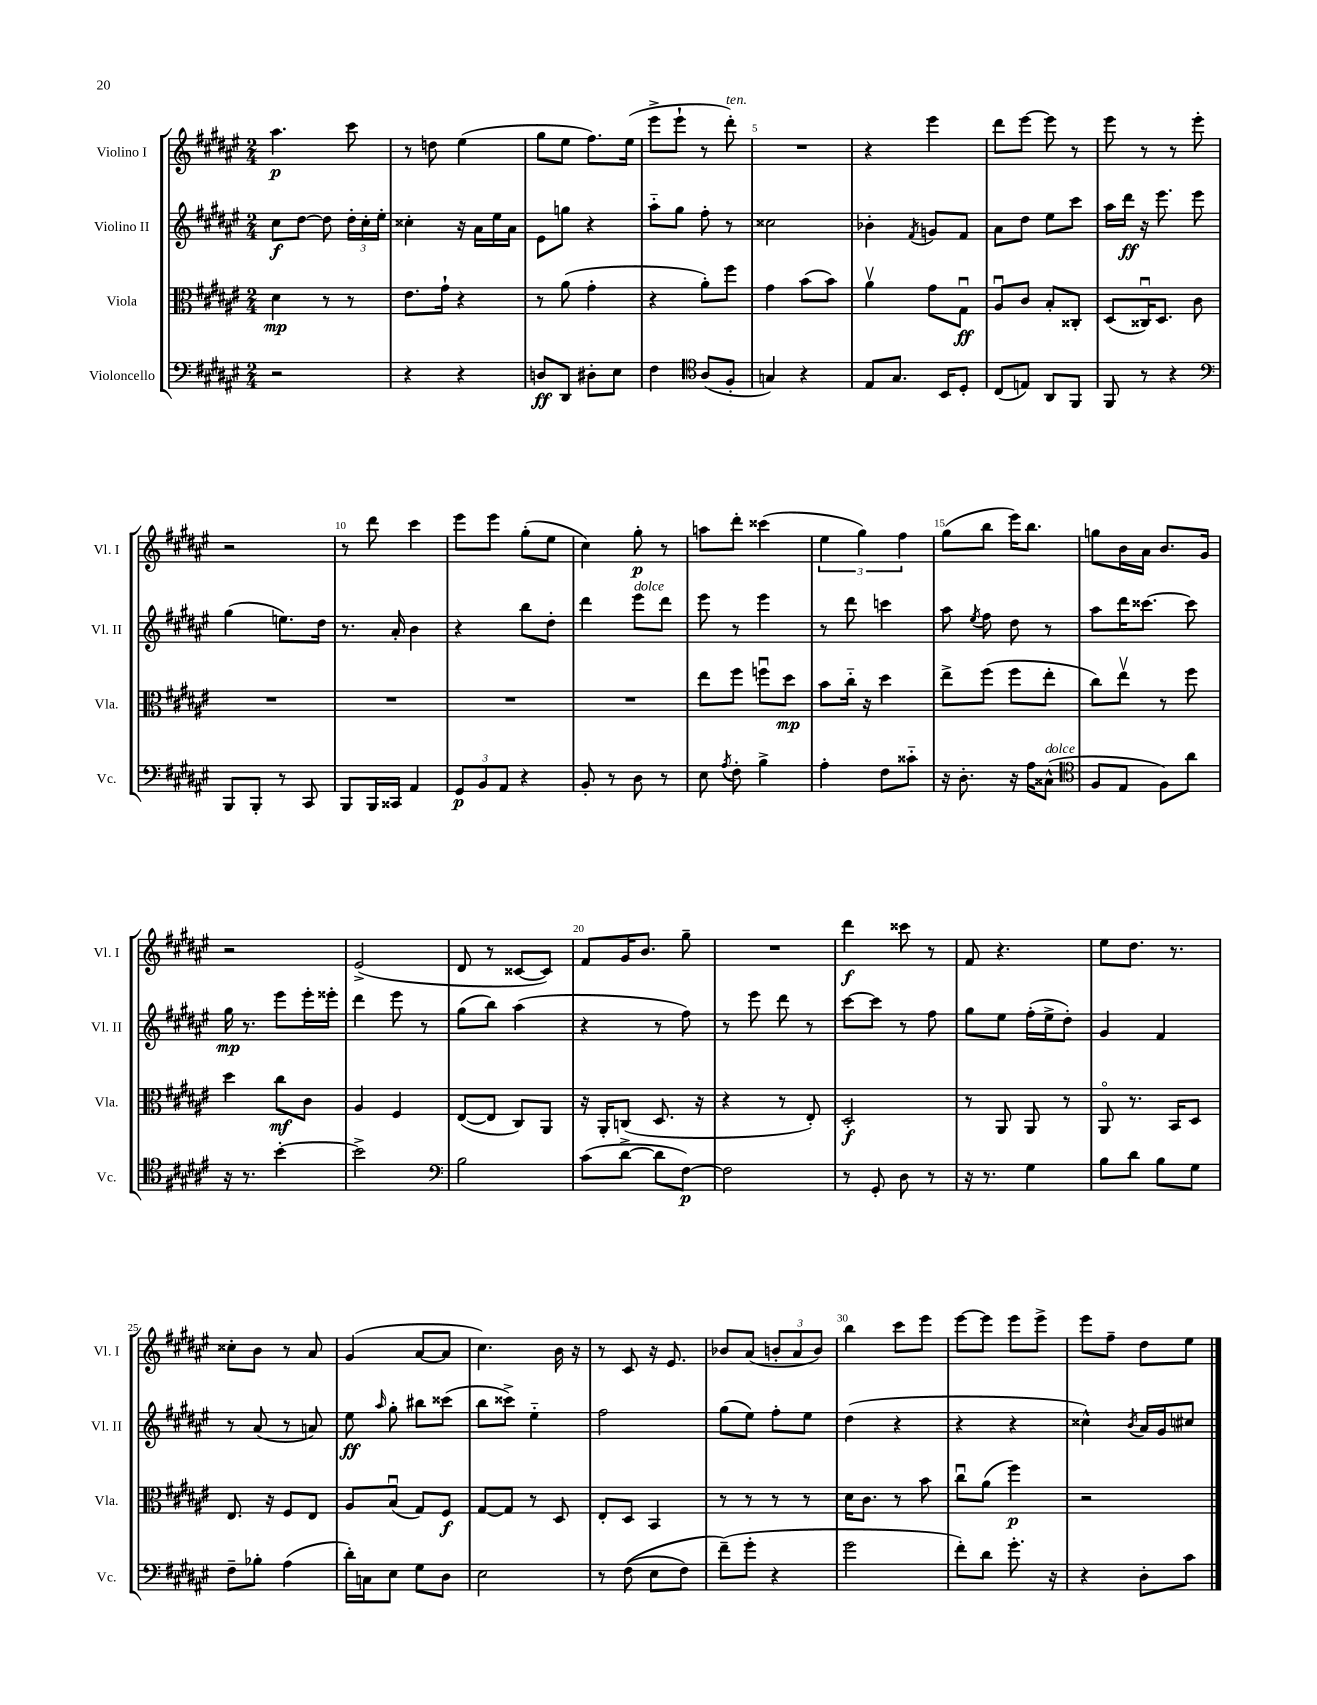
<<
\new StaffGroup <<
\new Staff = "s0" \with { instrumentName = "Violino I" shortInstrumentName = "Vl. I" } {
    \clef treble \key fis \major \numericTimeSignature \time 2/4
    \autoBeamOff ais''4.\p cis'''8 |
    r8 d''8 eis''4( |
    gis''8[ eis''8] fis''8.[) eis''16]( |
    eis'''8[-> eis'''8]-! r8 dis'''8-.^\markup { \italic "ten." }) |
    R2 |
    r4 eis'''4 |
    dis'''8[ eis'''8]~ eis'''8 r8 |
    eis'''8 r8 r8 eis'''8-. |
    r2 |
    r8 dis'''8 cis'''4 |
    eis'''8[ eis'''8] gis''8[-.( eis''8] |
    cis''4) gis''8-.\p r8 |
    a''8[ dis'''8]-. cisis'''4( |
    \tuplet 3/2 { eis''4 gis''4) fis''4 } |
    gis''8[( b''8] eis'''16[) b''8.] |
    g''8[ b'16 ais'16] b'8.[ gis'16] |
    r2 |
    eis'2->( |
    dis'8 r8 cisis'8[~ cisis'8]) |
    fis'8[ gis'16 b'8.] gis''8-- |
    R2 |
    dis'''4\f cisis'''8 r8 |
    fis'8 r4. |
    eis''8[ dis''8.] r8. |
    cisis''8[-. b'8] r8 ais'8 |
    gis'4( ais'8[~ ais'8] |
    cis''4.) b'16 r16 |
    r8 cis'8 r16 eis'8. |
    bes'8[ ais'8]( \tuplet 3/2 { b'8[-. ais'8 b'8]) } |
    b''4 cis'''8[ eis'''8] |
    eis'''8[~ eis'''8] eis'''8[ eis'''8]-> |
    eis'''8[ fis''8]-- dis''8[ eis''8] \bar "|." |
}
\new Staff = "s1" \with { instrumentName = "Violino II" shortInstrumentName = "Vl. II" } {
    \clef treble \key fis \major \numericTimeSignature \time 2/4
    \autoBeamOff cis''8[\f dis''8]~ dis''8 \tuplet 3/2 { dis''16[-. cis''16-. eis''16]-. } |
    cisis''4-. r16 ais'16[ eis''16 ais'16] |
    eis'8[ g''8] r4 |
    ais''8[-_ gis''8] fis''8-. r8 |
    cisis''2 |
    bes'4-. \acciaccatura { fis'8 } g'8[ fis'8] |
    ais'8[ dis''8] eis''8[ cis'''8] |
    ais''16[ dis'''16]\ff r16 eis'''8. eis'''8 |
    gis''4( e''8.[) dis''16] |
    r8. ais'16-. b'4 |
    r4 b''8[ dis''8]-. |
    dis'''4 eis'''8[^\markup { \italic "dolce" } dis'''8] |
    eis'''8 r8 eis'''4 |
    r8 dis'''8 c'''4 |
    ais''8 \acciaccatura { eis''8 } fis''8 dis''8 r8 |
    ais''8[ dis'''16 cisis'''8.]~ cisis'''8 |
    gis''16\mp r8. eis'''8[ eis'''16-. eisis'''16]-. |
    dis'''4 eis'''8 r8 |
    gis''8[( b''8]) ais''4( |
    r4 r8 fis''8) |
    r8 eis'''8 dis'''8 r8 |
    cis'''8[~ cis'''8] r8 fis''8 |
    gis''8[ eis''8] fis''16[-.( eis''16-> dis''8]-.) |
    gis'4 fis'4 |
    r8 ais'8( r8 a'8) |
    eis''8\ff \grace { ais''16 } gis''8-. bis''8[ cisis'''8]( |
    b''8[ cisis'''8]->) eis''4-_ |
    fis''2 |
    gis''8[( eis''8]) fis''8[-. eis''8] |
    dis''4( r4 |
    r4 r4 |
    cisis''4-^) \acciaccatura { b'8 } ais'16[ gis'16 cis''8] \bar "|." |
}
\new Staff = "s2" \with { instrumentName = "Viola" shortInstrumentName = "Vla." } {
    \clef alto \key fis \major \numericTimeSignature \time 2/4
    \autoBeamOff dis'4\mp r8 r8 |
    eis'8.[ gis'16]-! r4 |
    r8 ais'8( gis'4-. |
    r4 ais'8[-.) fis''8] |
    gis'4 b'8[( b'8]) |
    ais'4\upbow gis'8[ gis8]\downbow\ff |
    ais8[\downbow cis'8] b8[-. cisis8]-. |
    dis8[( cisis16\downbow) dis8.] cis'8 |
    R2 |
    R2 |
    R2 |
    R2 |
    eis''8[ fis''8] f''8[\downbow dis''8]\mp |
    b'8[ cis''16]-_ r16 dis''4 |
    eis''8[-> fis''8]( fis''8[ eis''8]-. |
    cis''8[) eis''8]\upbow r8 fis''8 |
    dis''4 cis''8[\mf cis'8] |
    ais4 fis4 |
    eis8[~( eis8] cis8[) ais,8] |
    r16 ais,16[-. c8]( dis8. r16 |
    r4 r8 eis8-.) |
    dis2-.\f |
    r8 ais,8 ais,8 r8 |
    ais,8\flageolet r8. b,16[ dis8] |
    eis8. r16 fis8[ eis8] |
    ais8[ b8]\downbow( gis8[) fis8]\f |
    gis8[~ gis8] r8 dis8 |
    eis8[-. dis8] b,4 |
    r8 r8 r8 r8 |
    dis'16[ cis'8.] r8 b'8 |
    cis''8[\downbow ais'8]( fis''4\p) |
    r2 \bar "|." |
}
\new Staff = "s3" \with { instrumentName = "Violoncello" shortInstrumentName = "Vc." } {
    \clef bass \key fis \major \numericTimeSignature \time 2/4
    \autoBeamOff r2 |
    r4 r4 |
    d8[\ff dis,8] dis8[-. eis8] |
    fis4 \clef tenor ais8[( fis8]-. |
    g4) r4 |
    eis8[ gis8.] b,16[ dis8]-. |
    cis8[( e8]) ais,8[ fis,8] |
    fis,8 r8 r4 |
    \clef bass b,,8[ b,,8]-. r8 cis,8 |
    b,,8[ b,,16 cisis,16] ais,4 |
    \tuplet 3/2 { gis,8[\p b,8 ais,8] } r4 |
    b,8-. r8 dis8 r8 |
    eis8 \acciaccatura { ais8 } fis8-. b4-> |
    ais4-. fis8[ cisis'8]-_ |
    r16 dis8.-. r16 ais16[ cisis8]-^^\markup { \italic "dolce" }( |
    \clef tenor fis8[ eis8] fis8[) ais'8] |
    r16 r8. b'4~-. |
    b'2-> |
    \clef bass b2 |
    cis'8[( dis'8]~-> dis'8[ fis8]~\p) |
    fis2 |
    r8 gis,8-. dis8 r8 |
    r16 r8. gis4 |
    b8[ dis'8] b8[ gis8] |
    fis8[-- bes8]-. ais4( |
    dis'16[-.) c16 eis8] gis8[ dis8] |
    eis2 |
    r8 fis8(\( eis8[ fis8]) |
    fis'8[--(\) gis'8]-. r4 |
    gis'2 |
    fis'8[-.) dis'8] gis'8.-. r16 |
    r4 dis8[-. cis'8] \bar "|." |
}
>>
>>
\layout { \context { \Score \override BarNumber.break-visibility = ##(#f #t #t) barNumberVisibility = #(every-nth-bar-number-visible 5) } }
